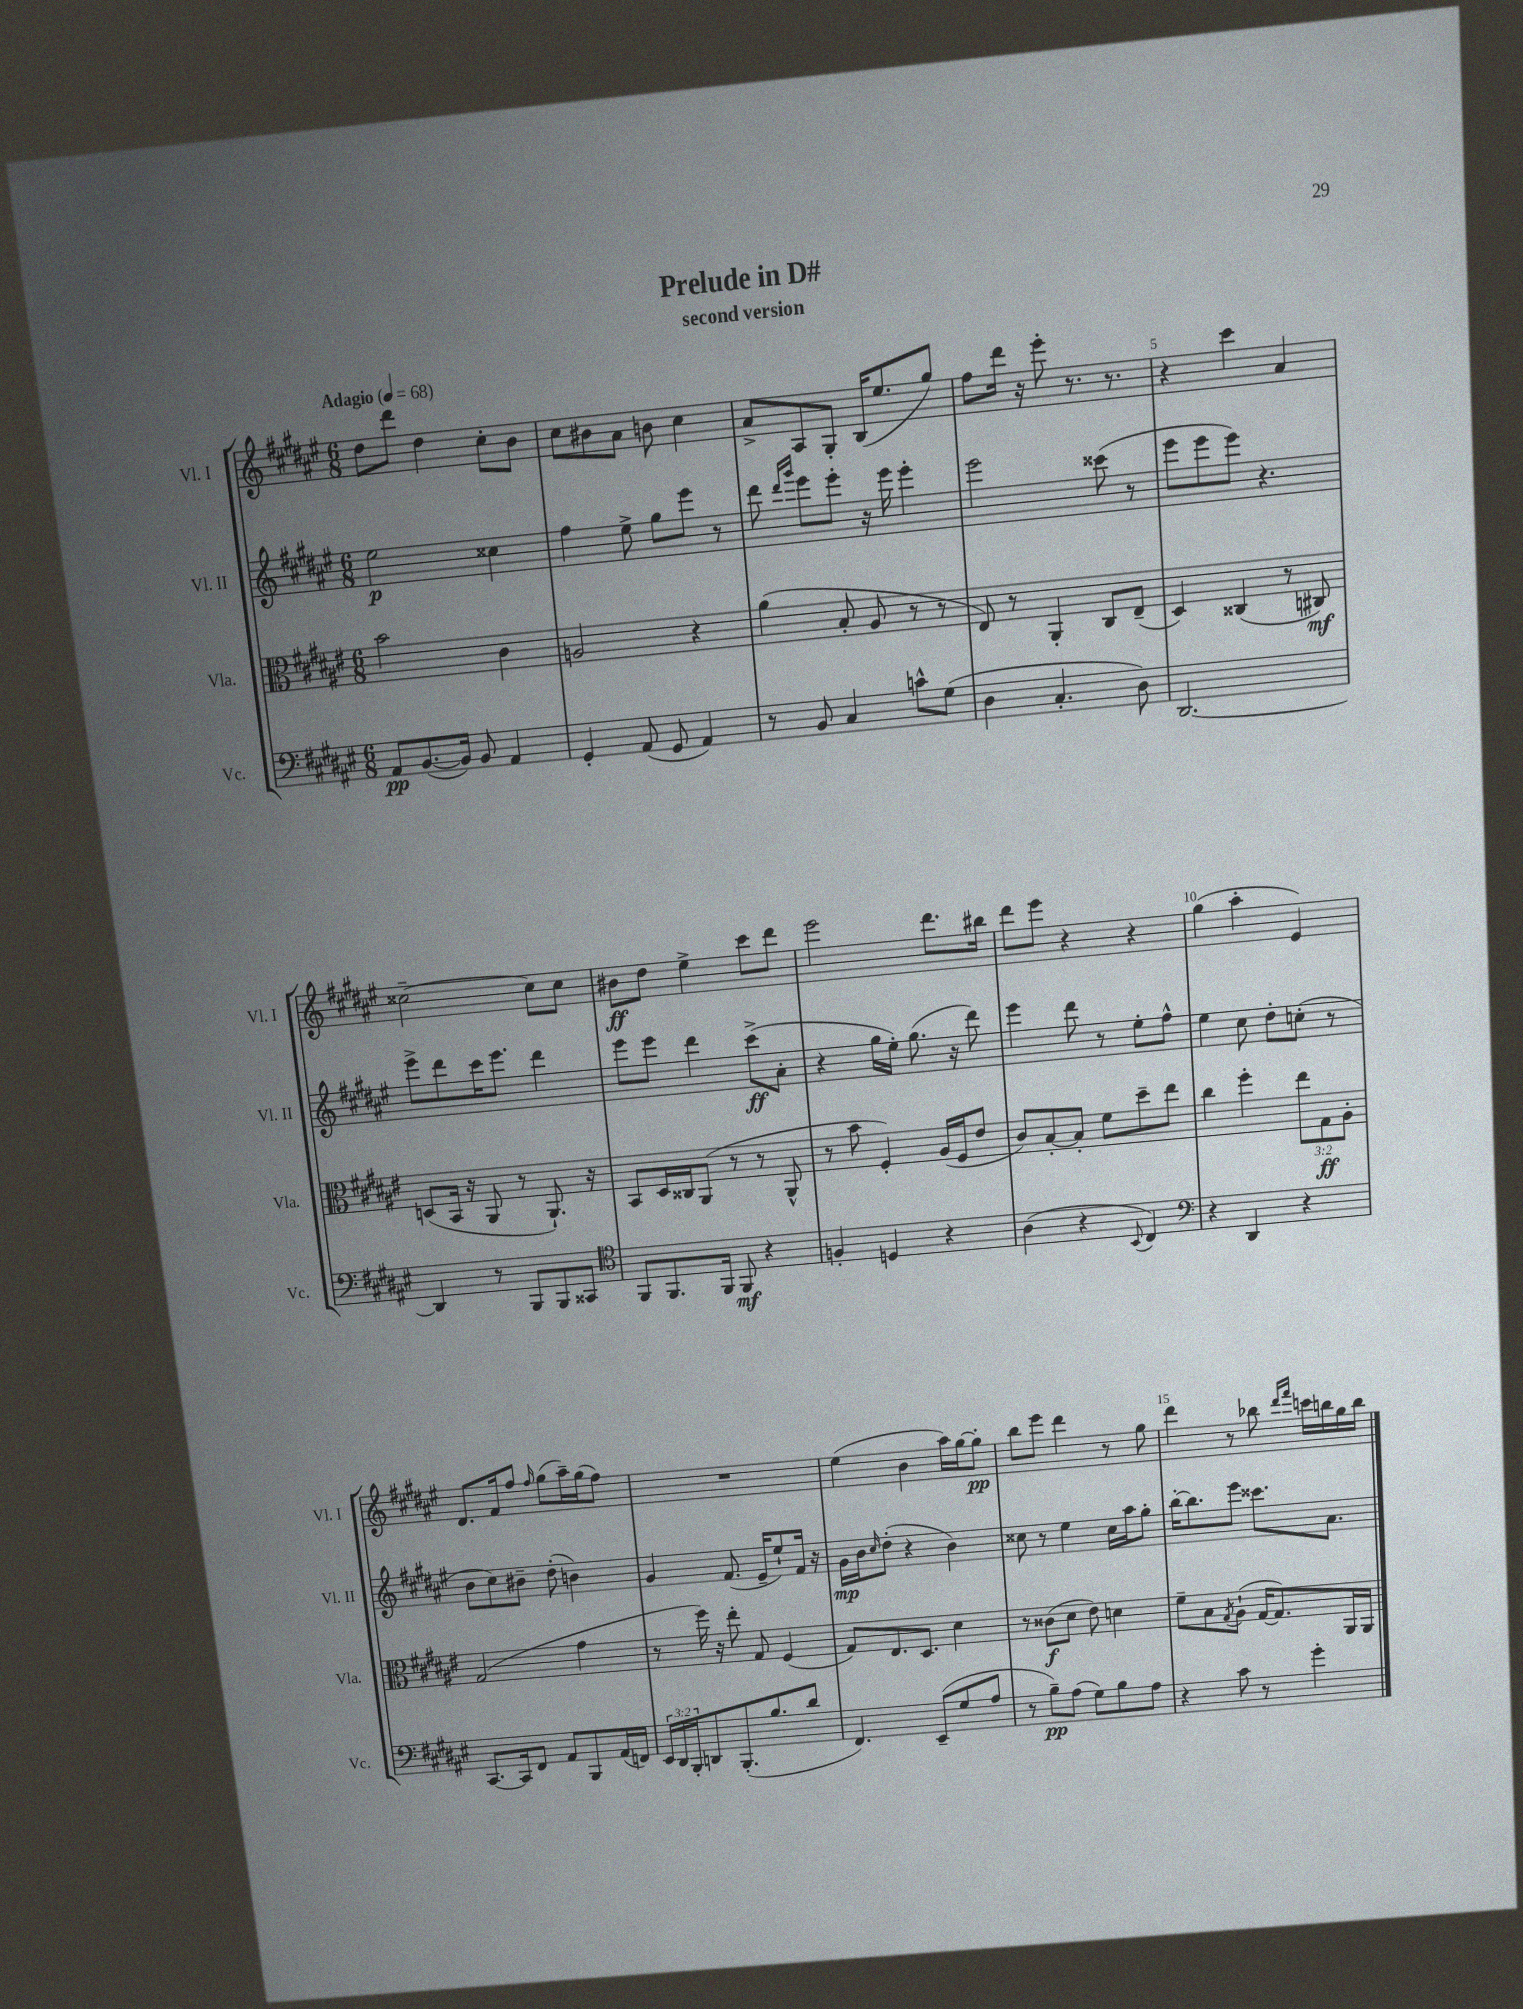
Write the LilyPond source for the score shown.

\header { title = "Prelude in D#" subtitle = "second version" }
<<
\new StaffGroup <<
\new Staff = "s0" \with { instrumentName = "Vl. I" shortInstrumentName = "Vl. I" } {
    \clef treble \key fis \major \numericTimeSignature \time 6/8 \tempo "Adagio" 4 = 68
    dis''8 dis'''8 dis''4 cis''8-. b'8 |
    cis''8 bis'8 ais'8 b'8 cis''4 |
    ais'8-> ais8 gis8-. b16( eis''8. gis''8) |
    fis''8 dis'''16 r16 eis'''8-. r8. r8. |
    r4 cis'''4 ais'4 |
    cisis''2~-- cisis''8 cisis''8 |
    bis'8\ff dis''8 eis''4-> cis'''8 dis'''8 |
    eis'''2 dis'''8. bis''16 |
    dis'''8 eis'''8 r4 r4 |
    gis''4( ais''4-. eis'4) |
    dis'8. fis'16 fis''8 \grace { fis''16 } gis''8( ais''16--) gis''16( fis''8) |
    R2. |
    eis''4( b'4 ais''16) gis''16~ gis''8-.\pp |
    b''8 eis'''8 dis'''4 r8 gis''8 |
    dis'''4 r8 bes''8 \grace { dis'''16 fis'''16 } c'''16 b''16 gis''16 b''16 \bar "|." |
}
\new Staff = "s1" \with { instrumentName = "Vl. II" shortInstrumentName = "Vl. II" } {
    \clef treble \key fis \major \numericTimeSignature \time 6/8
    eis''2\p cisis''4 |
    fis''4 eis''8-> gis''8 eis'''8 r8 |
    dis'''8 \grace { dis'''16 gis'''16 } eis'''8 eis'''8-. r16 eis'''16 eis'''4-. |
    eis'''2 cisis'''8( r8 |
    eis'''8 eis'''8 eis'''8) r4. |
    eis'''8-> dis'''8 cis'''16 eis'''8. dis'''4 |
    eis'''8 eis'''8 dis'''4 cis'''8->\ff( ais'8-. |
    r4 gis''16 eis''16-.) gis''8.( r16 dis'''8) |
    eis'''4 dis'''8 r8 eis''8-. fis''8-^ |
    eis''4 cis''8 dis''8-. c''8-.( r8 |
    b'8 cis''8) bis'8-- dis''8-.( b'4) |
    gis'4 fis'8.( eis'16-- eis''8-!) fis'16 r16 |
    gis'16\mp b'16 \grace { cis''16 } dis''8-.( r4 b'4) |
    cisis''8 r8 eis''4 cisis''16 ais''16 gis''8-. |
    b''16~-. b''8. eis'''8 cisis'''8. ais'8. \bar "|." |
}
\new Staff = "s2" \with { instrumentName = "Vla." shortInstrumentName = "Vla." } {
    \clef alto \key fis \major \numericTimeSignature \time 6/8 \override Staff.TupletNumber.text = #tuplet-number::calc-fraction-text
    b'2 cis'4 |
    a2 r4 |
    ais'4( b8-. ais8 r8 r8 |
    eis8) r8 ais,4-. cis8 eis8--( |
    dis4) cisis4( r8 cis8\mf) |
    d8( b,16 r16 ais,8 r8 ais,8.-!) r16 |
    b,8 dis16 cisis16 ais,8( r8 r8 ais,8-^ |
    r8 b'8 fis4-.) ais16( fis16 eis'8 |
    cis'8) b8~-. b8-. fis'8 dis''8-- eis''8 |
    cis''4 fis''4-. \tuplet 3/2 { eis''8 gis8\ff ais8-. } |
    gis2( gis'4 |
    r8 fis''16) r16 eis''8-. gis8 fis4( |
    gis8) eis8. dis8. dis'4 |
    r8 cisis'8\f( dis'8 eis'8) d'4 |
    fis'8-- b8 \acciaccatura { gis8 } ais8-!( gis16~ gis8.) ais,16 ais,16 \bar "|." |
}
\new Staff = "s3" \with { instrumentName = "Vc." shortInstrumentName = "Vc." } {
    \clef bass \key fis \major \numericTimeSignature \time 6/8 \override Staff.TupletNumber.text = #tuplet-number::calc-fraction-text
    ais,8\pp b,8.~( b,16) b,8 ais,4 |
    gis,4-. ais,8( gis,8 ais,4) |
    r8 b,8 cis4 c'8-^ gis8( |
    dis4 cis4.-. dis8) |
    dis,2.~ |
    dis,4 r8 b,,8 b,,8 cisis,8 |
    \clef tenor fis,8 fis,8. fis,16 fis,8\mf r4 |
    f4-. d4 r4 |
    ais4( r4 \appoggiatura { b,8 } cis4) |
    \clef bass r4 dis,4 r4 |
    cis,8.~ cis,16 fis,8 ais,8 b,,8 ais,16( f,16) |
    \tuplet 3/2 { eis,16 dis,16 b,,16-. } d,8 b,,8.-.( b8. dis'8 |
    fis,4.) eis,8--( gis8 ais8 |
    r8 b8--\pp) ais8( gis8) b8 ais8 |
    r4 cis'8 r8 gis'4-. \bar "|." |
}
>>
>>
\layout { \context { \Score \override BarNumber.break-visibility = ##(#f #t #t) barNumberVisibility = #(every-nth-bar-number-visible 5) } }
